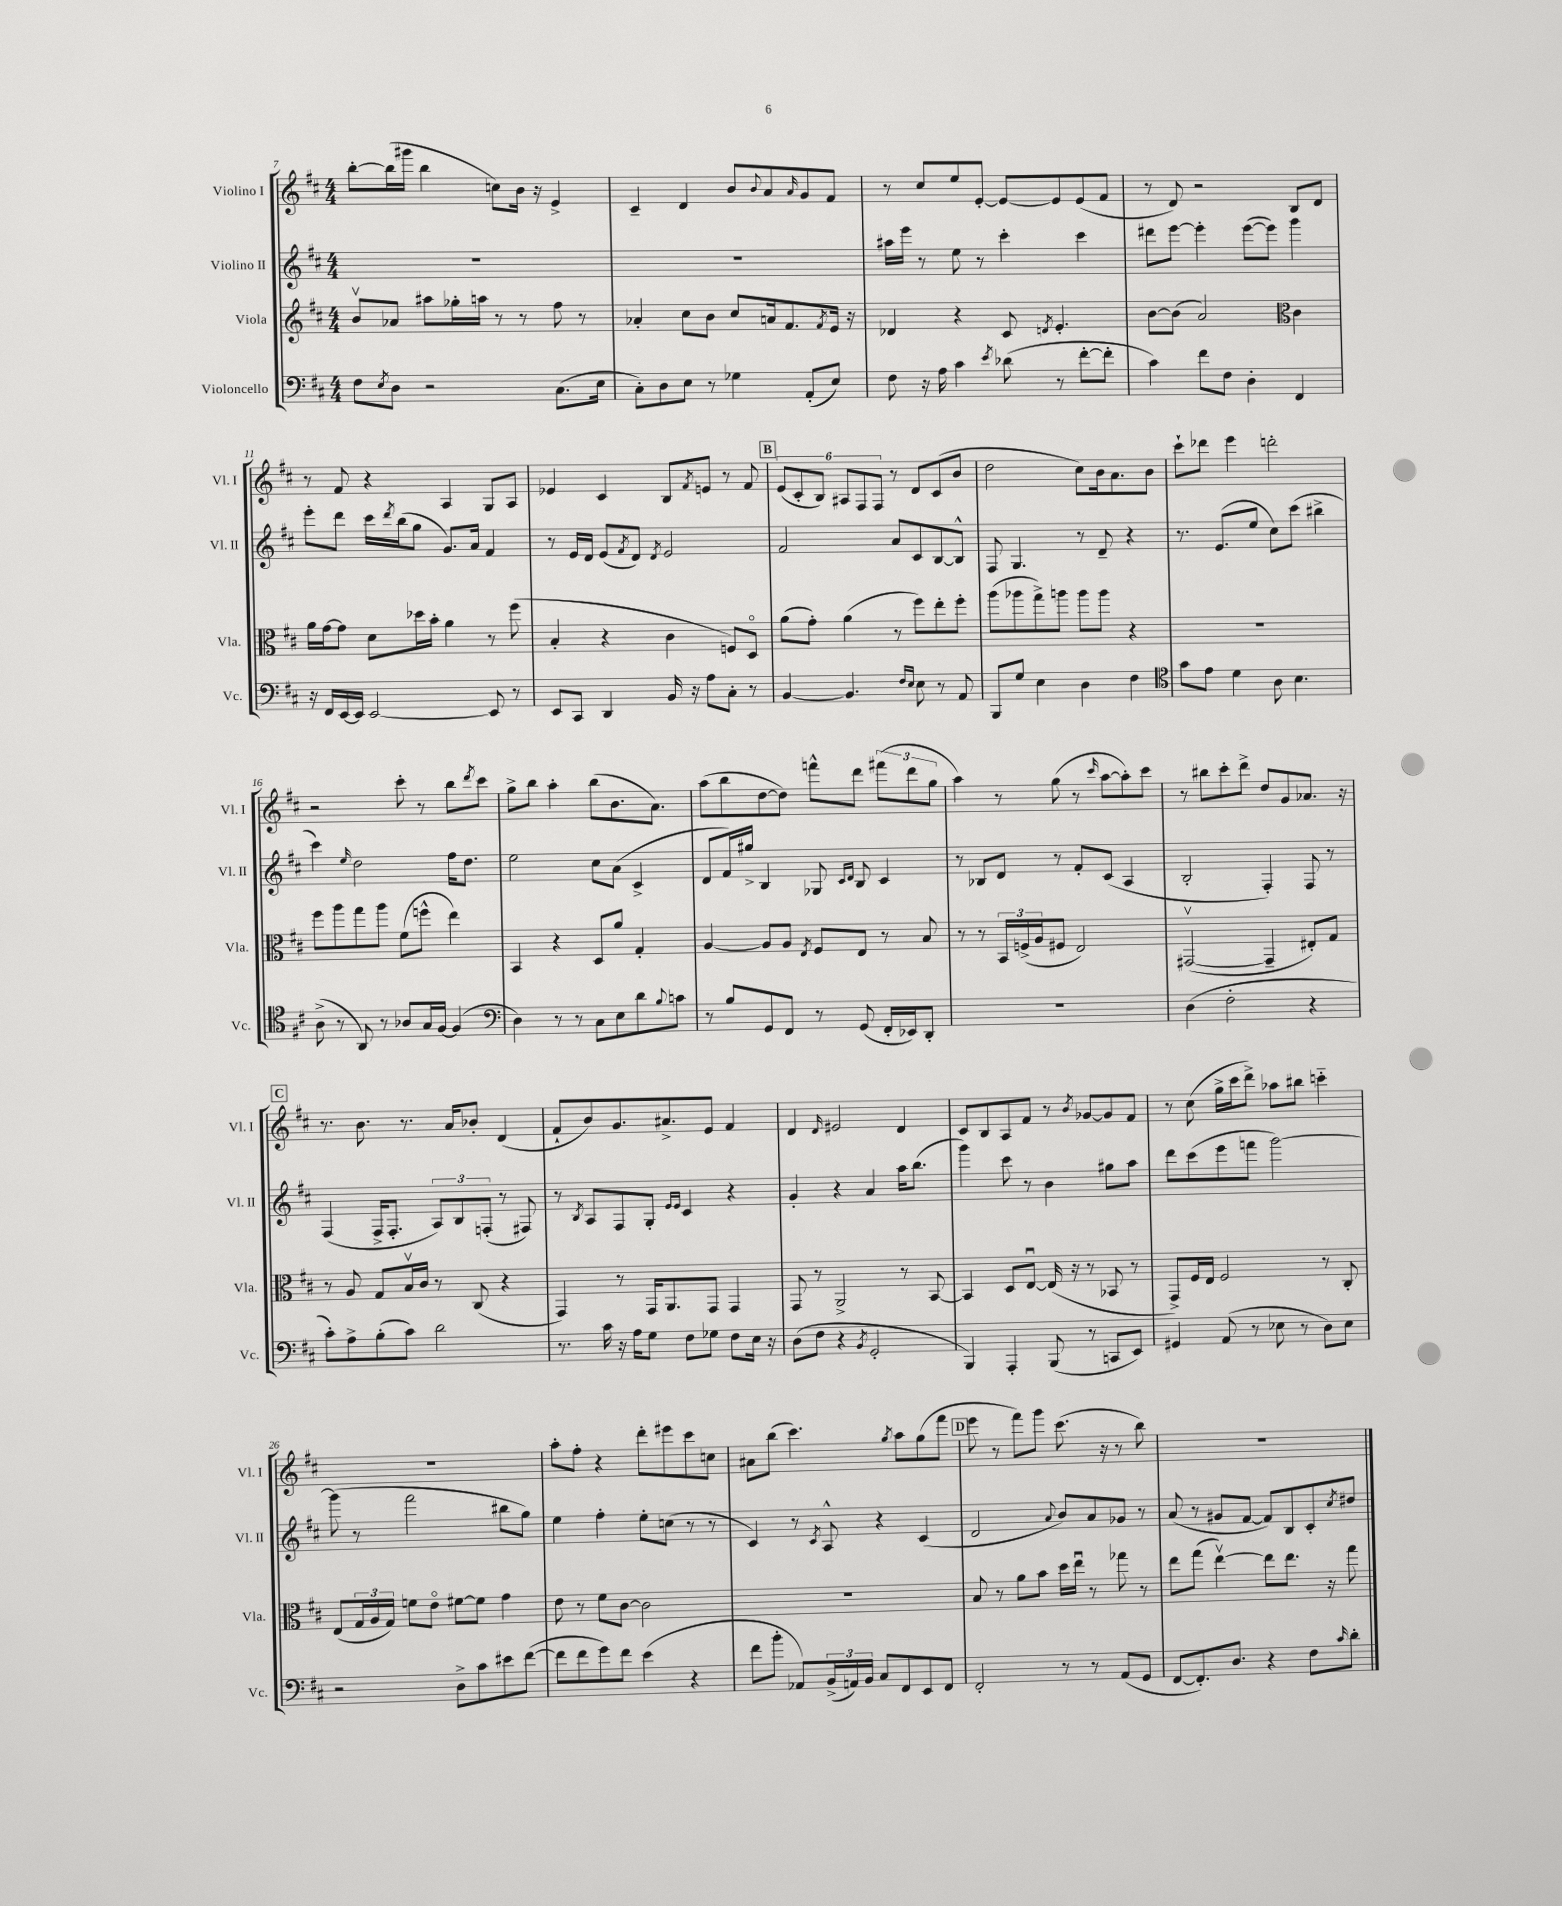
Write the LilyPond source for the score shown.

<<
\new StaffGroup <<
\new Staff = "s0" \with { instrumentName = "Violino I" shortInstrumentName = "Vl. I" } {
    \clef treble \key d \major \numericTimeSignature \time 4/4
    b''8~-. b''16( gis'''16 b''4 c''8) b'16 r16 e'4-> |
    cis'4-- d'4 b'8 \appoggiatura { b'8 } a'8 \grace { a'16 } g'8 fis'8 |
    r8 cis''8 e''8 e'8~-. e'8~ e'8 e'8( fis'8 |
    r8 d'8) r2 b8 d'8 |
    r8 fis'8 r4 a4 g8 a8 |
    ees'4 cis'4 b8 \acciaccatura { fis'8 } e'8 r8 fis'8 |
    \mark \markup { \box "B" } \tuplet 6/4 { e'8( cis'8-. b8) ais8 fis8 fis8 } r8 d'8 cis'8( b'8 |
    d''2 cis''8) b'16 a'8. b'8 |
    cis'''8-! des'''8 e'''4 d'''2-. |
    r2 cis'''8-. r8 b''8 \acciaccatura { d'''8 } cis'''8 |
    g''8-> b''8 a''4-. b''8( b'8. a'8.) |
    a''8( b''8 d''8~ d''8) f'''8-^ d'''8 \tuplet 3/2 { fis'''8( d'''8 g''8 } |
    a''4) r8 g''8( r8 \grace { cis'''16 } a''8~ a''8-.) cis'''8 |
    r8 bis''8 cis'''8-. d'''8-> d''8 g'8 aes'8. r16 |
    \mark \markup { \box "C" } r8. b'8. r8. a'16 bes'8-. d'4( |
    fis'8-! b'8) g'8. ais'8.-> e'8 fis'4 |
    d'4 \grace { d'16 } eis'2 d'4 |
    cis'8 b8 a8 fis'8 r8 \acciaccatura { b'8 } ges'8~ ges'8 fis'8 |
    r8 cis''8( g''16-> cis'''16 d'''8->) aes''8 bis''8 c'''4-_ |
    R1 |
    a''8-. fis''8-. r4 d'''8-. eis'''8 cis'''8 c''8 |
    ais'8 b''8( cis'''4.) \acciaccatura { g''8 } a''8 g''8( fis'''8 |
    \mark \markup { \box "D" } e'''8 r8 fis'''8) g'''8 cis'''8.( r16 r8 b''8) |
    R1 \bar "|." |
}
\new Staff = "s1" \with { instrumentName = "Violino II" shortInstrumentName = "Vl. II" } {
    \clef treble \key d \major \numericTimeSignature \time 4/4
    R1 |
    R1 |
    ais''16 e'''16 r8 e''8 r8 cis'''4-. cis'''4 |
    dis'''8 e'''8~ e'''4-. e'''8~( e'''8) g'''4 |
    e'''8-. d'''8 cis'''16 \acciaccatura { d'''8 } b''16( g''8 g'8.) a'16 fis'4 |
    r8 e'16 d'16 e'8( \acciaccatura { fis'8 } d'8) \acciaccatura { d'8 } e'2 |
    \mark \markup { \box "B" } fis'2 a'8 cis'8 b8~ b8-^ |
    fis8 g4. r8 d'8-- r4 |
    r8. e'8.( e''8 cis''8) cis'''8( bis''4-> |
    cis'''4) \grace { e''16 } d''2 fis''16 d''8. |
    e''2 cis''8 a'8( cis'4-> |
    d'8 fis'16) gis''16-> b4 ges8 \grace { cis'16 d'16 } b8 cis'4 |
    r8 bes8 d'8 r8 fis'8-. cis'8( a4 |
    b2-. fis4-.) fis8 r8 |
    \mark \markup { \box "C" } fis4( fis16-> fis8.-. \tuplet 3/2 { a8) b8 f8-.( } r8 fis8) |
    r8 \acciaccatura { b8 } a8 fis8 g8-. \grace { e'16 e'16 } cis'4 r4 |
    g'4-. r4 a'4 a''16 b''8.( |
    g'''4) cis'''8 r8 b'4 gis''8 a''8 |
    d'''8 cis'''8( e'''8 f'''8 g'''2~) |
    g'''8( r8 fis'''2 bis''8 g''8) |
    e''4 fis''4-. e''8-. c''8( r8 r8 |
    cis'4) r8 \acciaccatura { cis'8 } a8-^ r4 cis'4( |
    \mark \markup { \box "D" } d'2 \appoggiatura { a'8 } b'8) a'8 ges'8 r8 |
    a'8( r8 gis'8 fis'8~ fis'8) b8 cis'8-. \acciaccatura { cis''8 } dis''8 \bar "|." |
}
\new Staff = "s2" \with { instrumentName = "Viola" shortInstrumentName = "Vla." } {
    \clef treble \key d \major \numericTimeSignature \time 4/4
    b'8\upbow aes'8 ais''8 ges''16-. a''16 r8 r8 fis''8 r8 |
    aes'4-. cis''8 b'8 cis''8 a'16 fis'8. \acciaccatura { fis'8 } e'16 r16 |
    des'4 r4 cis'8 \acciaccatura { d'8 } e'4.-. |
    b'8~ b'8( a'2) \clef alto cis'4 |
    a'16 g'16~ g'8 d'8 des''16 b'16-. a'4 r8 fis''8( |
    b4-. r4 cis'4 f8) d8\flageolet |
    \mark \markup { \box "B" } a'8( g'8-.) a'4( r8 fis''8) e''8-. fis''8-. |
    a''8( aes''8 g''8->) a''8 a''8 a''8 r4 |
    R1 |
    fis''8 a''8 g''8 a''8 fis'8( f''8-^ e''4) |
    b,4 r4 d8 a'8 g4-. |
    a4~ a8 a8 \acciaccatura { e8 } fis8 e8 r8 b8 |
    r8 r8 \tuplet 3/2 { b,16 f16->( a16 } fis8 e2) |
    gis,2~\upbow( gis,4-- eis8-.) g8 |
    \mark \markup { \box "C" } r8 a8 g8 b16\upbow cis'16 r8 cis8( r4 |
    g,4) r8 g,16 a,8. g,8 g,4 |
    g,8 r8 a,2-> r8 b,8~ |
    b,4 d8 e8~\downbow e16( r16 r8 bes,8 r8 |
    g,8->) fis16 e16 fis2 r8 cis8-. |
    e8( \tuplet 3/2 { g16 a16 g16) } f'8 e'8\flageolet fis'8~ fis'8 g'4 |
    e'8 r8 fis'8 cis'8~ cis'2 |
    R1 |
    \mark \markup { \box "D" } b8 r8 a'8 b'8 d''16 e''16\downbow r8 ges''8 r8 |
    e''8 g''8( e''4~\upbow) e''8 e''8. r16 g''8 \bar "|." |
}
\new Staff = "s3" \with { instrumentName = "Violoncello" shortInstrumentName = "Vc." } {
    \clef bass \key d \major \numericTimeSignature \time 4/4
    fis8 \acciaccatura { e8 } d8 r2 cis8.( e16 |
    cis8-.) d8 e8 r8 ges4 a,8-.( e8) |
    fis8 r16 a16 cis'4 \acciaccatura { e'8 } des'8( r8 fis'8~-. fis'8-. |
    cis'4) fis'8 fis8 d4-. fis,4 |
    r16 fis,16 e,16~ e,16 e,2~ e,8 r8 |
    e,8 cis,8 d,4 b,16 r16 a8 cis8-. r8 |
    \mark \markup { \box "B" } b,4~ b,4. \grace { fis16 e16 } e8 r8 a,8 |
    b,,8 g8 e4 d4 fis4 |
    \clef tenor g'8 e'8 d'4 a8 b4. |
    a8->( r8 a,8) r8 aes8 g16 fis16~ fis4( |
    \clef bass d4) r8 r8 cis8 e8 d'8 \appoggiatura { b8 } c'8 |
    r8 b8 g,8 fis,8 r8 g,8( fis,16-. ees,16) d,8-. |
    R1 |
    d4( fis2-. r4 |
    \mark \markup { \box "C" } cis'8-.) a8-> b8-.( cis'8) d'2 |
    r8. cis'16 r16 a16 g8 fis8 ges8 fis8 e16 r16 |
    d8( fis8 r4 \acciaccatura { b,8 } g,2-. |
    b,,4) a,,4-. b,,8( r8 c,8 e,8) |
    gis,4 a,8( r8 ees8 r8 d8) ees8 |
    r2 d8-> cis'8 eis'8 fis'8~( |
    fis'8 fis'8 g'8) fis'8 e'4( r4 |
    fis'8 b'8-. aes,8) \tuplet 3/2 { b,16->( a,16) b,16 } cis8 fis,8 e,8 fis,8 |
    \mark \markup { \box "D" } fis,2-. r8 r8 a,8( g,8 |
    fis,8~ fis,8.-.) d8. r4 fis8 \grace { cis'16 } d'8-. \bar "|." |
}
>>
>>
\layout { \context { \Score currentBarNumber = #7 } }
